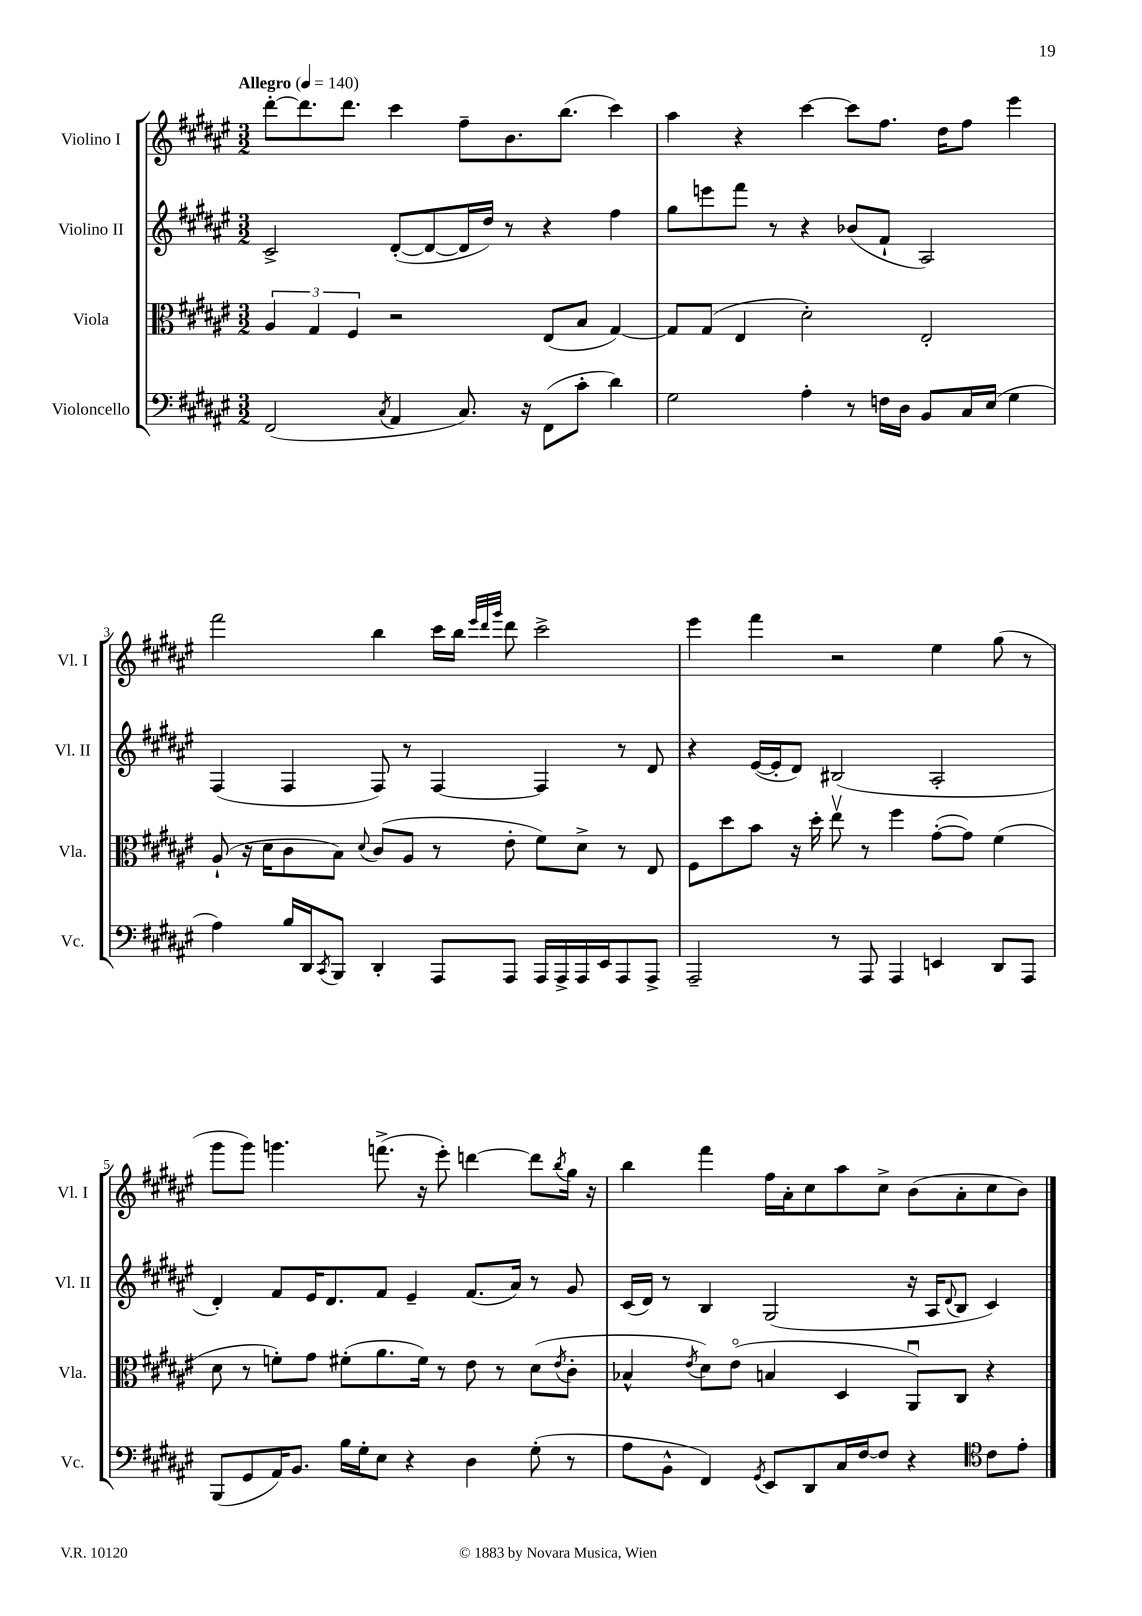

**kern	**kern	**kern	**kern
*staff4	*staff3	*staff2	*staff1
*clefF4	*clefC3	*clefG2	*clefG2
*k[f#c#g#d#a#e#]	*k[f#c#g#d#a#e#]	*k[f#c#g#d#a#e#]	*k[f#c#g#d#a#e#]
*M3/2	*M3/2	*M3/2	*M3/2
*MM140	*MM140	*MM140	*MM140
(2FF#/	6A#/	2c#^/	[8ddd#'\L
.	.	.	8.ddd#\]
.	6G#/	.	.
.	.	.	8.ddd#\J
.	6F#/	.	.
8qC#/	.	.	.
4AA#/	2r	([8d#'/L	4ccc#\
.	.	8d#/_	.
8.C#/)	.	16d#/]L	8ff#~\L
.	.	16dd#/JJ)	.
.	.	8r	8.b\
16r	.	.	.
(8FF#\L	(8E#/L	4r	.
.	.	.	(8.bb\J
8c#'\J	8B/J	.	.
4d#\)	[4G#/)	4ff#\	4ccc#\)
=	=	=	=
2G#\	8G#/]L	8gg#\L	4aa#\
.	(8G#/J	8eee\	.
.	4E#/	8fff#\J	4r
.	.	8r	.
4A#'\	2d#'\)	4r	[4ccc#\
8r	.	(8b-/L	8ccc#\]L
16F\LL	.	8f#`/J	8.ff#\J
16D#\JJ	.	.	.
8BB/L	2E#'/	2A#/)	.
.	.	.	16dd#\LK
16C#/L	.	.	8ff#\J
(16E#/JJ	.	.	.
4G#\	.	.	4eee#\
=	=	=	=
4A#\)	(8A#`/	(4F#/	2fff#\
.	16r	.	.
.	16d#\LK	.	.
16B/LL	8c#\	4F#/	.
16DD#/J	.	.	.
8qCC#/	.	.	.
8BBB/J	8B\J)	.	.
.	8qqd#/	.	.
4DD#'/	(8c#/L	8F#/)	4bb\
.	8A#/J	8r	.
8AAA#/L	8r	[4F#/	16ccc#\LL
.	.	.	16bb\JJ
.	.	.	32qqeee#/LLL
.	.	.	32qqddd#/
.	.	.	32qqggg#/JJJ
8AAA#/J	8e#'\	.	8ddd#\
16AAA#/LL	8f#\L)	4F#/]	2ccc#^\
16AAA#^/	.	.	.
16AAA#/	8d#^\J	.	.
16EE#/J	.	.	.
8AAA#/	8r	8r	.
8AAA#^/J	8E#/	8d#/	.
=	=	=	=
2AAA#~/	8F#\L	4r	4eee#\
.	8dd#\	.	.
.	8b\J	([16e#/LL	4fff#\
.	.	16e#'/]J	.
.	16r	8d#/J)	.
.	16dd#'\	.	.
8r	8ee#v\	(2B#/	2r
8AAA#/	8r	.	.
4AAA#/	4ff#\	.	.
4EE/	([8g#'\L	2A#'/	4ee#\
.	8g#\]J)	.	.
8DD#/L	(4f#\	.	(8gg#\
8AAA#/J	.	.	8r
=	=	=	=
(8BBB/L	8d#\	4d#'/)	8ggg#\L
8GG#/	8r	.	8ggg#\J)
16AA#/K)	8f'\L)	8f#/L	4.ggg\
8.BB/J	.	.	.
.	8g#\J	16e#/K	.
.	.	8.d#/	.
16B\LL	(8f#'\L	.	.
16G#'\J	.	.	.
8E#\J	8.a#\	8f#/J	(8.fff^\
4r	.	4e#~/	.
.	16f#\Jk)	.	16r
.	8r	.	8eee#'\)
4D#\	8e#\	(8.f#/L	[4ddd\
.	8r	.	.
.	.	16a#/Jk)	.
(8G#'\	(8d#\L	8r	8ddd\]L
.	8qe#/	.	8qbb/
8r	8c#'\J	8g#/	16gg#\Jk
.	.	.	16r
=	=	=	=
8A#\L	4B-^^/	(16c#/LL	4bb\
.	.	16d#/JJ)	.
8BB^^\J	.	8r	.
.	8qe#/	.	.
4FF#/)	8d#\L)	4B/	4fff#\
.	(8e#o\J	.	.
8qGG#/	.	.	.
8EE#/L	4B/	(2G#/	16ff#\LL
.	.	.	16a#'\J
8DD#/	.	.	8cc#\
16C#/L	4D#/	.	8aa#\
[16F#/J	.	.	.
8F#/]J	.	.	8cc#^\J
4r	8AA#u/L)	16r	(8b\L
.	.	16A#/LK	.
.	.	8qqd#/	.
.	8C#/J	8B/J	8a#'\
*clefC4	*	*	*
8c#\L	4r	4c#/)	8cc#\
8e#'\J	.	.	8b\J)
==	==	==	==
*-	*-	*-	*-
